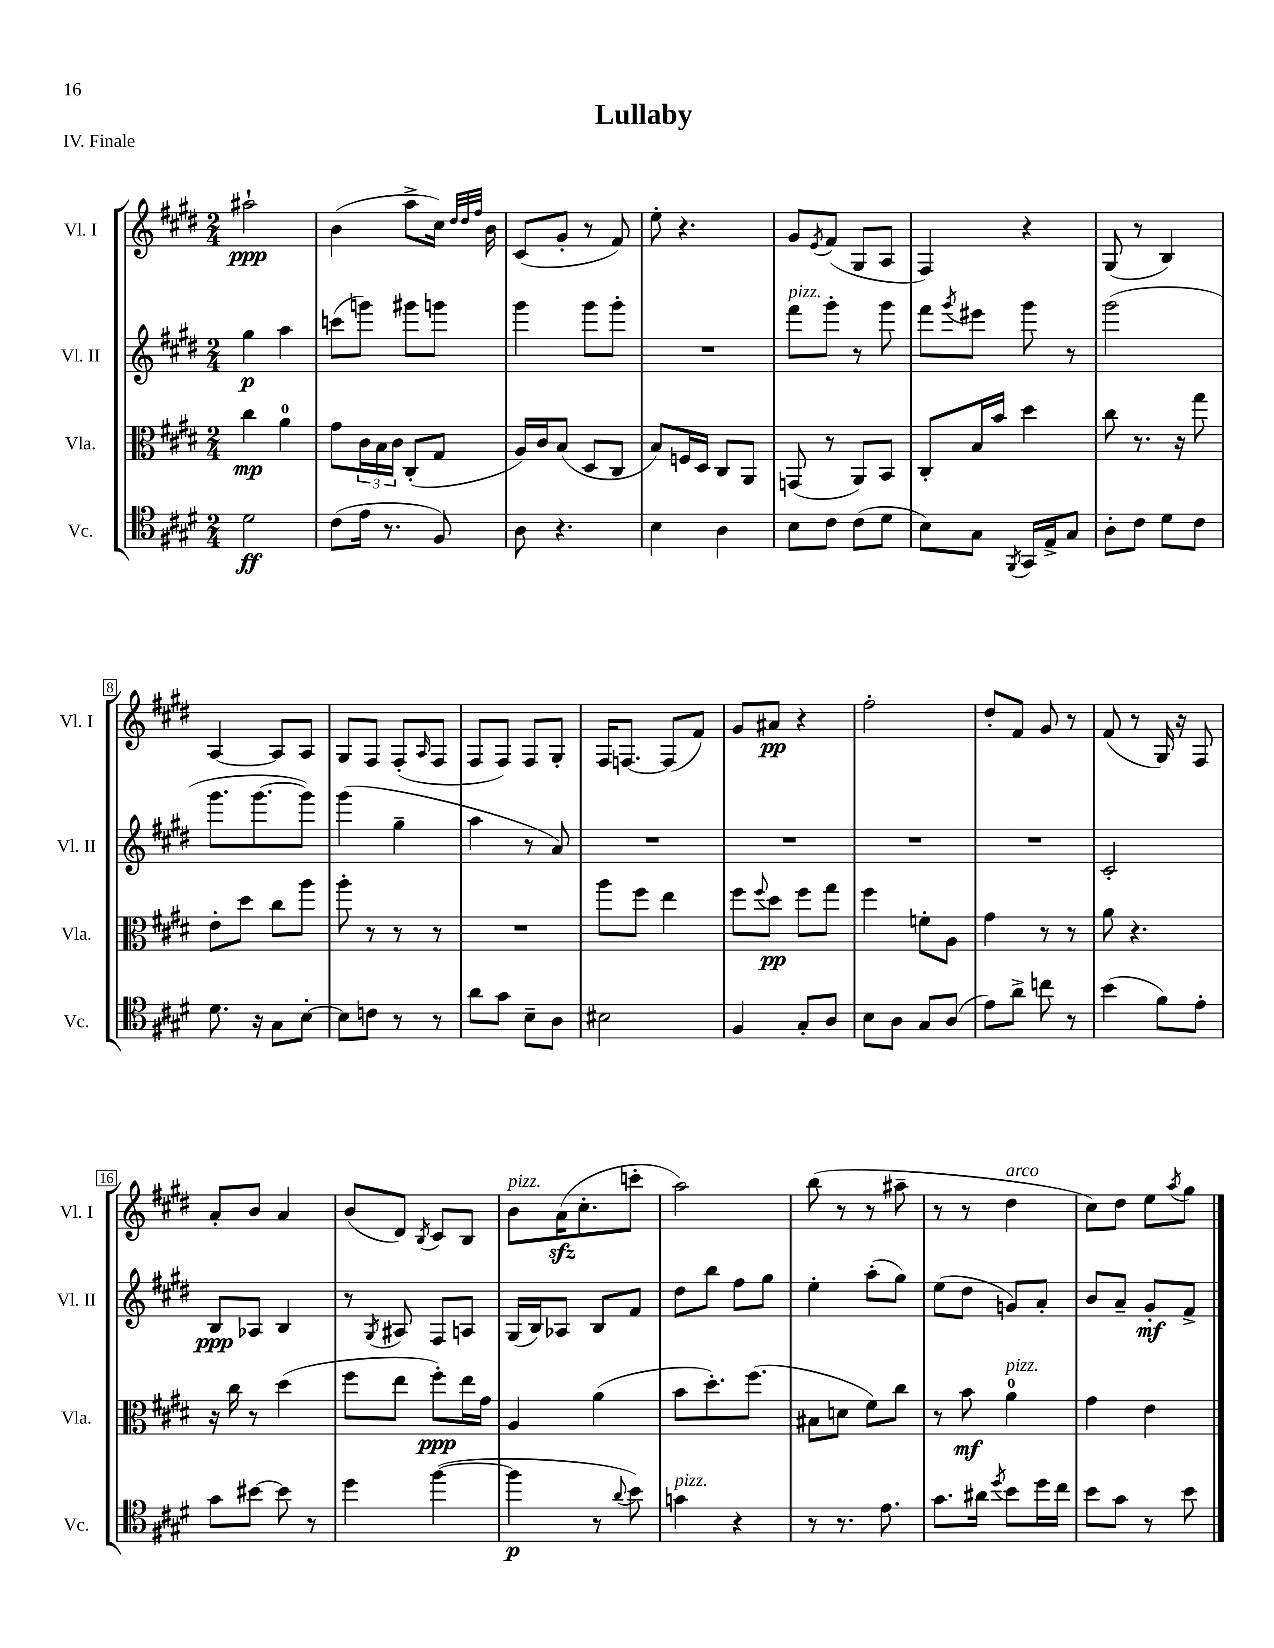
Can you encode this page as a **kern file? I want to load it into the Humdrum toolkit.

**kern	**kern	**kern	**kern
*staff4	*staff3	*staff2	*staff1
*clefC4	*clefC3	*clefG2	*clefG2
*k[f#c#g#d#]	*k[f#c#g#d#]	*k[f#c#g#d#]	*k[f#c#g#d#]
*M2/4	*M2/4	*M2/4	*M2/4
2d#	4cc#	4gg#	2aa#`
.	4a	4aa	.
=	=	=	=
(8c#	8g#	(8ccc	(4b
16e	24c#	8ggg)	.
.	24B	.	.
8.r	.	.	.
.	24c#	.	.
.	(8C#'	8ggg#	8aa^
8F#)	8G#	8ggg	16cc#)
.	.	.	32qqdd#
.	.	.	32qqdd#
.	.	.	32qqff#
.	.	.	16b
=	=	=	=
8A	16A)	4ggg#	(8c#
.	16c#	.	.
4.r	(8B	.	8g#'
.	8D#	8ggg#	8r
.	8C#	8ggg#'	8f#)
=	=	=	=
4B	8B)	2r	8ee'
.	16F	.	4.r
.	16D#	.	.
4A	8C#	.	.
.	8AA	.	.
=	=	=	=
8B	(8GG	8fff#	8g#
.	.	.	8qe
8c#	8r	8ggg#'	(8f#
(8c#	8AA)	8r	8G#
8d#	8BB	8ggg#	8A
=	=	=	=
8B)	8C#'	8fff#	4F#)
.	.	8qggg#	.
8G#	16B	8eee#	.
.	16b	.	.
8qFF#	.	.	.
16GG#	4dd#	8ggg#	4r
16E^	.	.	.
8G#	.	8r	.
=	=	=	=
8A'	8cc#	(2ggg#	(8G#
8c#	8.r	.	8r
8d#	.	.	4B)
.	16r	.	.
8c#	8gg#	.	.
=	=	=	=
8.d#	8e'	8.ggg#	[4A
.	8dd#	.	.
16r	.	[8.ggg#	.
8G#	8cc#	.	8A]
[8B'	8aa	8ggg#])	8A
=	=	=	=
8B]	8aa'	(4ggg#	8G#
8c	8r	.	8F#
8r	8r	4gg#~	(8F#'
.	.	.	16qqA
8r	8r	.	8F#
=	=	=	=
8a	2r	4aa	8F#
8g#	.	.	8F#)
8B~	.	8r	8F#
8A	.	8a)	8G#'
=	=	=	=
2B#	8aa	2r	16F#
.	.	.	[8.F
.	8ff#	.	.
.	4ee	.	(8F]
.	.	.	8f#)
=	=	=	=
4F#	8ff#	2r	8g#
.	8qqff#	.	.
.	8dd#	.	8a#
8G#'	8ff#	.	4r
8A	8gg#	.	.
=	=	=	=
8B	4ff#	2r	2ff#'
8A	.	.	.
8G#	8f'	.	.
(8A	8A	.	.
=	=	=	=
8e)	4g#	2r	8dd#'
8a^	.	.	8f#
8cc	8r	.	8g#
8r	8r	.	8r
=	=	=	=
(4b	8a	2c#'	(8f#
.	4.r	.	8r
8f#)	.	.	16G#)
.	.	.	16r
8e'	.	.	8F#
=	=	=	=
8g#	16r	8B	8a'
.	16cc#	.	.
[8b#	8r	8A-	8b
8b#]	(4dd#	4B	4a
8r	.	.	.
=	=	=	=
4dd#	8ff#	8r	(8b
.	.	8qG#	.
.	8ee	8A#	8d#)
.	.	.	8qB
([4ff#	8ff#')	8F#	8c#
.	16ee	8A	8B
.	16g#	.	.
=	=	=	=
4ff#]	4A	(16G#	8b
.	.	16B)	.
.	.	8A-	(16a
.	.	.	8.cc#'
8r	(4a	8B	.
8qqa	.	.	.
8b)	.	8f#	8ccc'
=	=	=	=
4g	8b	8dd#	2aa)
.	8.dd#')	8bb	.
4r	.	8ff#	.
.	(8.ff#	.	.
.	.	8gg#	.
=	=	=	=
8r	8B#	4ee'	(8bb
8.r	8d	.	8r
.	8f#)	(8aa'	8r
8.e	.	.	.
.	8cc#	8gg#)	8aa#~
=	=	=	=
8.g#	8r	(8ee	8r
.	8b	8dd#	8r
16a#	.	.	.
8qdd#	.	.	.
8b	4a	8g)	4dd#
16dd#	.	8a'	.
16cc#	.	.	.
=	=	=	=
8b	4g#	8b	8cc#)
8g#	.	8a~	8dd#
8r	4e	8g#'	8ee
.	.	.	8qaa
8b	.	8f#^	8gg#
==	==	==	==
*-	*-	*-	*-
